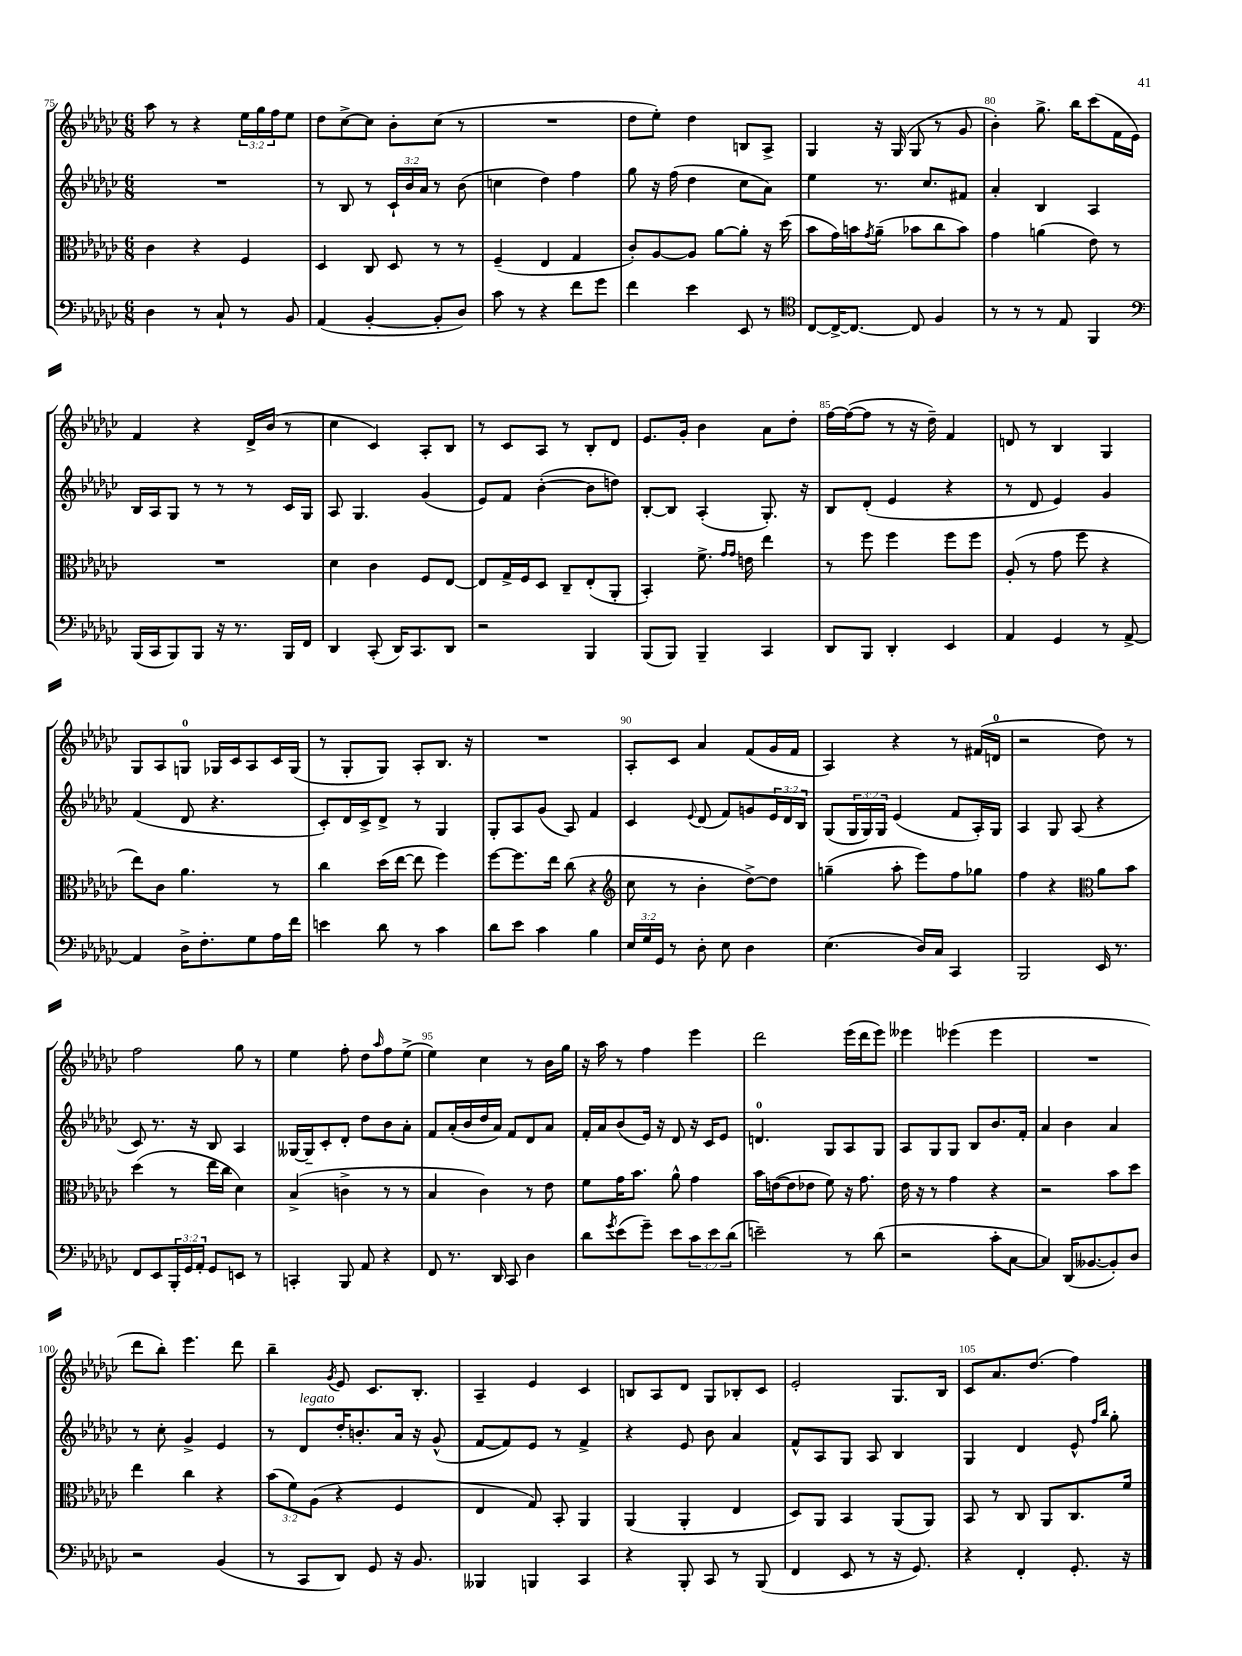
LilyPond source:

<<
\new StaffGroup <<
\new Staff = "s0" {
    \clef treble \key ges \major \numericTimeSignature \time 6/8 \override Staff.TupletNumber.text = #tuplet-number::calc-fraction-text
    aes''8 r8 r4 \tuplet 3/2 { ees''16 ges''16 f''16 } ees''8 |
    des''8 ces''8~-> ces''8 bes'8-. ces''8( r8 |
    R2. |
    des''8 ees''8-.) des''4 b8 aes8-> |
    ges4 r16 ges16( ges8 r8 ges'8 |
    bes'4-.) ges''8.-> bes''16 ces'''8( f'16 ees'16) |
    f'4 r4 des'16-> bes'16( r8 |
    ces''4 ces'4) aes8-. bes8 |
    r8 ces'8 aes8 r8 bes8-. des'8 |
    ees'8. ges'16-. bes'4 aes'8 des''8-. |
    f''16~ f''16~( f''8 r8 r16 des''16--) f'4 |
    d'8 r8 bes4 ges4 |
    ges8 aes8 g8-0 ges16 ces'16 aes8 ces'16 ges16( |
    r8 ges8-. ges8) aes8-. bes8. r16 |
    R2. |
    aes8-. ces'8 aes'4 f'8( ges'16 f'16 |
    aes4) r4 r8 fis'16( d'16-0 |
    r2 des''8) r8 |
    f''2 ges''8 r8 |
    ees''4 f''8-. des''8 \grace { aes''16 } f''8 ees''8->( |
    ees''4) ces''4 r8 bes'16 ges''16 |
    r16 aes''16 r8 f''4 ees'''4 |
    des'''2 ees'''16( des'''16 ees'''8) |
    eeses'''4 ees'''4( ees'''4 |
    R2. |
    des'''8 bes''8-.) ees'''4. des'''8 |
    bes''4-- \acciaccatura { ges'8 } ees'8 ces'8. bes8.-. |
    aes4-- ees'4 ces'4 |
    b8 aes8 des'8 ges8 bes8-. ces'8 |
    ees'2-. ges8. bes16 |
    ces'8 aes'8. des''8.( f''4) \bar "|." |
}
\new Staff = "s1" {
    \clef treble \key ges \major \numericTimeSignature \time 6/8 \override Staff.TupletNumber.text = #tuplet-number::calc-fraction-text
    R2. |
    r8 bes8 r8 \tuplet 3/2 { ces'16-! bes'16 aes'16 } r8 bes'8( |
    c''4 des''4) f''4 |
    ges''8 r16 f''16( des''4 ces''8 aes'8) |
    ees''4 r8. ces''8. fis'8 |
    aes'4-. bes4 aes4 |
    bes16 aes16 ges8 r8 r8 r8 ces'16 ges16 |
    aes8 ges4. ges'4( |
    ees'8) f'8 bes'4~-.( bes'8 d''8) |
    bes8~-. bes8 aes4-.( ges8.-.) r16 |
    bes8 des'8-.( ees'4 r4 |
    r8 des'8 ees'4) ges'4 |
    f'4( des'8 r4. |
    ces'8-.) des'16 ces'16-> des'8-> r8 ges4 |
    ges8-. aes8 ges'8( aes8) f'4 |
    ces'4 \appoggiatura { ees'8 } des'8( f'8) g'8 \tuplet 3/2 { ees'16 des'16 bes16 } |
    ges8( \tuplet 3/2 { ges16 ges16) ges16 } ees'4( f'8 aes16-.) ges16 |
    aes4 ges8 aes8( r4 |
    ces'8) r8. r16 bes8 aes4 |
    geses16~ geses16-- ces'8-. des'8-. des''8 bes'8 aes'8-. |
    f'8 aes'16-.( bes'16 des''16 aes'16) f'8 des'8 aes'8 |
    f'16-. aes'16 bes'8( ees'16) r16 des'8 r16 ces'16 ees'8 |
    d'4.-0 ges8 aes8 ges8 |
    aes8 ges8 ges8 bes8 bes'8. f'16-. |
    aes'4 bes'4 aes'4 |
    r8 ces''8-. ges'4-> ees'4 |
    r8 des'8^\markup { \italic "legato" } des''16-. b'8.-. aes'16 r16 ges'8-^( |
    f'8~ f'8) ees'8 r8 f'4-> |
    r4 ees'8 bes'8 aes'4 |
    f'8-^ aes8 ges8 aes8 bes4 |
    ges4 des'4 ees'8-^ \grace { f''16 bes''16 } ges''8-. \bar "|." |
}
\new Staff = "s2" {
    \clef alto \key ges \major \numericTimeSignature \time 6/8 \override Staff.TupletNumber.text = #tuplet-number::calc-fraction-text
    ces'4 r4 f4 |
    des4 ces8 des8 r8 r8 |
    f4--( ees4 ges4 |
    ces'8-.) aes8~ aes8 aes'8~ aes'8-. r16 des''16( |
    bes'8 ges'16) b'16 \acciaccatura { ges'8 } aes'8--( bes'8 ces''8 bes'8) |
    ges'4 a'4( ees'8) r8 |
    R2. |
    des'4 ces'4 f8 ees8~ |
    ees8 ges16-> f16 des8 ces8-- ees8-.( aes,8-. |
    bes,4-.) f'8.-> \grace { ges'16 ges'16 } e'16 ees''4 |
    r8 f''8 f''4 f''8 f''8 |
    aes8-.( r8 ges'8 f''8 r4 |
    ees''8) ces'8 aes'4. r8 |
    ces''4 des''16( ees''16~ ees''8 f''4) |
    f''8~ f''8. ees''16 ces''8( r4 |
    \clef treble ces''8 r8 bes'4-. des''8~->) des''8 |
    g''4--( aes''8-. ees'''8) f''8 ges''8 |
    f''4 r4 \clef alto aes'8 bes'8 |
    des''4( r8 ees''16 ces''16 des'4) |
    bes4->( c'4-> r8 r8 |
    bes4 ces'4) r8 ees'8 |
    f'8 ges'16 bes'8. aes'8-^ ges'4 |
    bes'16 e'16~( e'8 ees'8 f'8) r16 ges'8. |
    ees'16 r16 r8 ges'4 r4 |
    r2 bes'8 des''8 |
    ees''4 ces''4 r4 |
    \tuplet 3/2 { bes'8( f'8) aes8( } r4 f4 |
    ees4 ges8) bes,8-. aes,4 |
    aes,4( aes,4-. ees4 |
    des8) aes,8 bes,4 aes,8( aes,8) |
    bes,8 r8 ces8 aes,8 ces8. f'16 \bar "|." |
}
\new Staff = "s3" {
    \clef bass \key ges \major \numericTimeSignature \time 6/8 \override Staff.TupletNumber.text = #tuplet-number::calc-fraction-text
    des4 r8 ces8-! r8 bes,8 |
    aes,4( bes,4~-. bes,8-. des8) |
    ces'8 r8 r4 f'8 ges'8 |
    f'4 ees'4 ees,8 r8 |
    \clef tenor ces8~ ces16~-> ces8.~ ces8 f4 |
    r8 r8 r8 ees8 f,4 |
    \clef bass bes,,16( ces,16 bes,,8) bes,,8 r16 r8. bes,,16 f,16 |
    des,4 ces,8-.( des,16) ces,8. des,8 |
    r2 bes,,4 |
    bes,,8( bes,,8) bes,,4-- ces,4 |
    des,8 bes,,8 des,4-. ees,4 |
    aes,4 ges,4 r8 aes,8~-> |
    aes,4 des16-> f8.-. ges8 aes16 f'16 |
    e'4 des'8 r8 ces'4 |
    des'8 ees'8 ces'4 bes4 |
    \tuplet 3/2 { ees16 ges16 ges,16 } r8 des8-. ees8 des4 |
    ees4.( des16) ces16 ces,4 |
    bes,,2 ees,16 r8. |
    f,8 ees,8 \tuplet 3/2 { bes,,16-. ges,16 aes,16-. } ges,8 e,8 r8 |
    c,4-. bes,,8 aes,8 r4 |
    f,8 r8. des,16 ces,8 des4 |
    des'8 \acciaccatura { ges'8 } ees'8( ges'8--) ees'8 \tuplet 3/2 { ces'8 ees'8 des'8( } |
    e'2--) r8 des'8( |
    r2 ces'8-. ces8~ |
    ces4) des,16( beses,8.~ beses,8-.) des8 |
    r2 bes,4( |
    r8 ces,8 des,8) ges,8 r16 bes,8. |
    beses,,4 b,,4 ces,4 |
    r4 bes,,8-. ces,8 r8 bes,,8( |
    f,4 ees,8 r8 r16 ges,8.) |
    r4 f,4-. ges,8.-. r16 \bar "|." |
}
>>
>>
\layout { \context { \Score currentBarNumber = #75 \override BarNumber.break-visibility = ##(#f #t #t) barNumberVisibility = #(every-nth-bar-number-visible 5) } }
